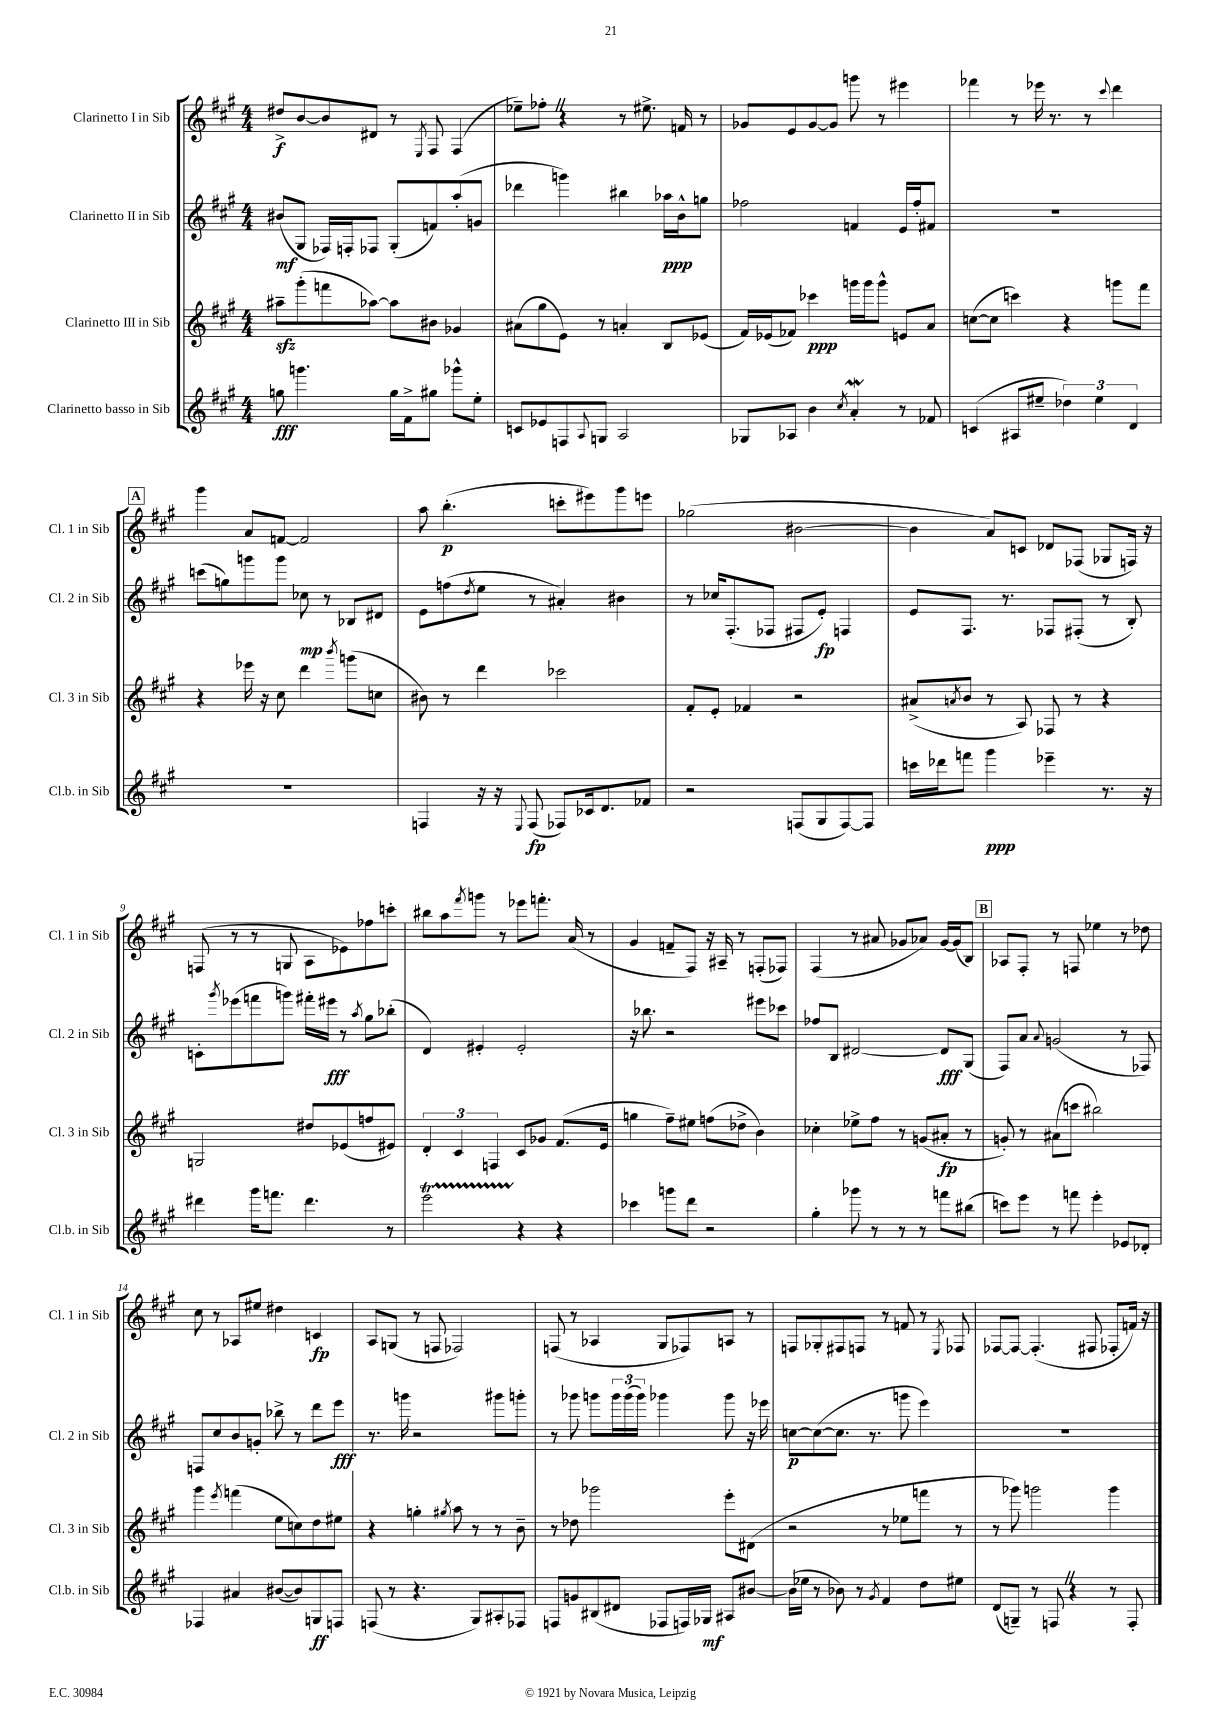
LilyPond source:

<<
\new StaffGroup <<
\new Staff = "s0" \with { instrumentName = "Clarinetto I in Sib" shortInstrumentName = "Cl. 1 in Sib" } {
    \clef treble \key a \major \numericTimeSignature \time 4/4
    dis''8->\f b'8~ b'8 dis'8 r8 \acciaccatura { e8 } fis8 fis4( |
    ees''8--) fes''8-. \once \override BreathingSign.text = \markup { \musicglyph "scripts.caesura.straight" } \breathe r4 r8 eis''8.-> f'16 r8 |
    ges'8 e'8 ges'8~ ges'8 g'''8 r8 eis'''4 |
    fes'''4 r8 ees'''16 r8. r8 \appoggiatura { cis'''8 } d'''4 |
    \mark \markup { \box "A" } gis'''4 a'8 f'8~ f'2 |
    a''8 b''4.-.\p( c'''8-. eis'''8) gis'''8 e'''8 |
    ges''2( bis'2~ |
    bis'4 a'8) c'8 des'8 fes8( ges8 f16) r16 |
    f8( r8 r8 g8 a8 ees'8) fes''8 c'''8-. |
    bis''8 a''8 \acciaccatura { fis'''8 } g'''8 r8 ees'''8 f'''8.-. a'16( r8 |
    gis'4 f'8-- fis8) r16 ais16-- r8 f8-.( fes8) |
    fis4( r8 ais'8 ges'8 aes'8) ges'16~ ges'16( b8) |
    \mark \markup { \box "B" } aes8 fis8-. r8 f8 ees''4 r8 des''8 |
    cis''8 r8 aes8 eis''8 dis''4 c'4\fp |
    a8 g8( r8 f8 fes2) |
    f8( r8 aes4 gis8 fes8) a8 r8 |
    f8 ges8-. fis8 f8 r8 f'8 r8 \acciaccatura { e8 } fes8 |
    fes8~ fes8~ fes4.-.( fis8 fes8-. f'16) r16 \bar "|." |
}
\new Staff = "s1" \with { instrumentName = "Clarinetto II in Sib" shortInstrumentName = "Cl. 2 in Sib" } {
    \clef treble \key a \major \numericTimeSignature \time 4/4
    bis'8\mf( gis8 fes16) f16-. fes8 gis8-.( f'8) a''8-.( g'8 |
    des'''4 g'''4) bis''4 aes''16\ppp b'16-^ g''8 |
    fes''2 f'4 e'16 fes''16-. fis'8 |
    R1 |
    \mark \markup { \box "A" } c'''8( g''8) g'''8 g'''8 ces''8\mp r8 bes8 dis'8 |
    e'8 f''8( \acciaccatura { d''8 } e''8 r8 ais'4-.) bis'4 |
    r8 ces''16 fis8.-.( fes8 fis8 e'8-.\fp) f4 |
    e'8 fis8. r8. fes8 fis8-.( r8 b8-.) |
    c'8-. \acciaccatura { gis'''8 } ees'''8( f'''8 g'''8) fis'''16-. eis'''16\fff r8 \acciaccatura { a''8 } gis''8 bes''8-.( |
    d'4) eis'4-. eis'2-. |
    r16 bes''8. r2 eis'''8 ces'''8 |
    fes''8 b8 dis'2~ dis'8\fff gis8( |
    \mark \markup { \box "B" } fis8) a'8 \appoggiatura { a'8 } g'2( r8 fes8) |
    f8 cis''8 b'8 g'8-. bes''8-> r8 d'''8 e'''8\fff |
    r8. g'''16 r2 gis'''8 g'''8-. |
    r8 ges'''8 g'''8 \tuplet 3/2 { g'''16 g'''16( g'''16) } ges'''4 ges'''8 r16 ees'''16 |
    c''8~\p c''8~( c''8. r8. g'''8 e'''4) |
    R1 \bar "|." |
}
\new Staff = "s2" \with { instrumentName = "Clarinetto III in Sib" shortInstrumentName = "Cl. 3 in Sib" } {
    \clef treble \key a \major \numericTimeSignature \time 4/4
    ais''8--\sfz gis'''8-.( f'''8 aes''8~) aes''8 bis'8 ges'4 |
    ais'8( gis''8 e'8) r8 a'4-. b8 ees'8( |
    fis'16) ees'16( fes'8) ces'''4\ppp g'''16 g'''16 g'''8-^ e'8 a'8 |
    c''8~( c''8 c'''4) r4 g'''8 fis'''8 |
    \mark \markup { \box "A" } r4 ees'''16 r16 cis''8 d'''4 \acciaccatura { b'''8 } g'''8( c''8 |
    bis'8) r8 d'''4 ces'''2 |
    fis'8-. e'8-. fes'4 r2 |
    ais'8->( \acciaccatura { a'8 } b'8 r8 a8) fes8 r8 r4 |
    g2 dis''8 ees'8( f''8 eis'8) |
    \tuplet 3/2 { d'4-. cis'4 f4 } cis'8 ges'8 fis'8.( e'16 |
    g''4 fis''8--) eis''8 f''8( des''8-> b'4) |
    ces''4-. ees''8-> fis''8 r8 g'8( ais'8-.\fp r8 |
    \mark \markup { \box "B" } g'8-.) r8 ais'8( c'''8 bis''2) |
    gis'''4 \acciaccatura { e'''8 } f'''4( e''8 c''8) d''8 eis''8 |
    r4 g''4-. \acciaccatura { gis''8 } a''8 r8 r8 b'8-- |
    r8 des''8 ges'''2 e'''8-. dis'8( |
    r2 r8 ees''8 f'''8 r8 |
    r8 ges'''8) g'''2 g'''4 \bar "|." |
}
\new Staff = "s3" \with { instrumentName = "Clarinetto basso in Sib" shortInstrumentName = "Cl.b. in Sib" } {
    \clef treble \key a \major \numericTimeSignature \time 4/4
    g''8\fff g'''4. g''16 fis'16-> gis''8 ges'''8-^ e''8-. |
    c'8 ees'8 f8 \appoggiatura { a8 } g8 a2 |
    ges8 aes8 b'4 \acciaccatura { cis''8 } a'4-.\mordent r8 fes'8 |
    c'4( ais8 eis''8-- \tuplet 3/2 { des''4) eis''4 d'4 } |
    \mark \markup { \box "A" } R1 |
    f4 r16 r16 \appoggiatura { e8 } f8\fp( fes8) ces'16 d'8. fes'8 |
    r2 f8( gis8 f8~) f8 |
    c'''16 des'''16 f'''8 gis'''4\ppp ees'''4-- r8. r16 |
    dis'''4 gis'''16 f'''8. dis'''4. r8 |
    e'''2\startTrillSpan r4\stopTrillSpan r4 |
    ces'''4 g'''8 d'''8 r2 |
    gis''4-. ges'''8 r8 r8 r8 f'''8 bis''8( |
    \mark \markup { \box "B" } c'''8) e'''8 r8 f'''8 e'''4-. ees'8 des'8-. |
    fes4 ais'4 bis'8~( bis'8) g8\ff f8 |
    f8( r8 r4. gis8) ais8-. fes8 |
    f8 g'8 bis8( dis'8 fes8 f16) ges16\mf ais8 bis'8~ |
    bis'16( ees''16 r8 bes'8) r8 \acciaccatura { gis'8 } fis'4 d''8 eis''8 |
    d'8( g8--) r8 f8 \once \override BreathingSign.text = \markup { \musicglyph "scripts.caesura.straight" } \breathe r4 r8 f8-. \bar "|." |
}
>>
>>
